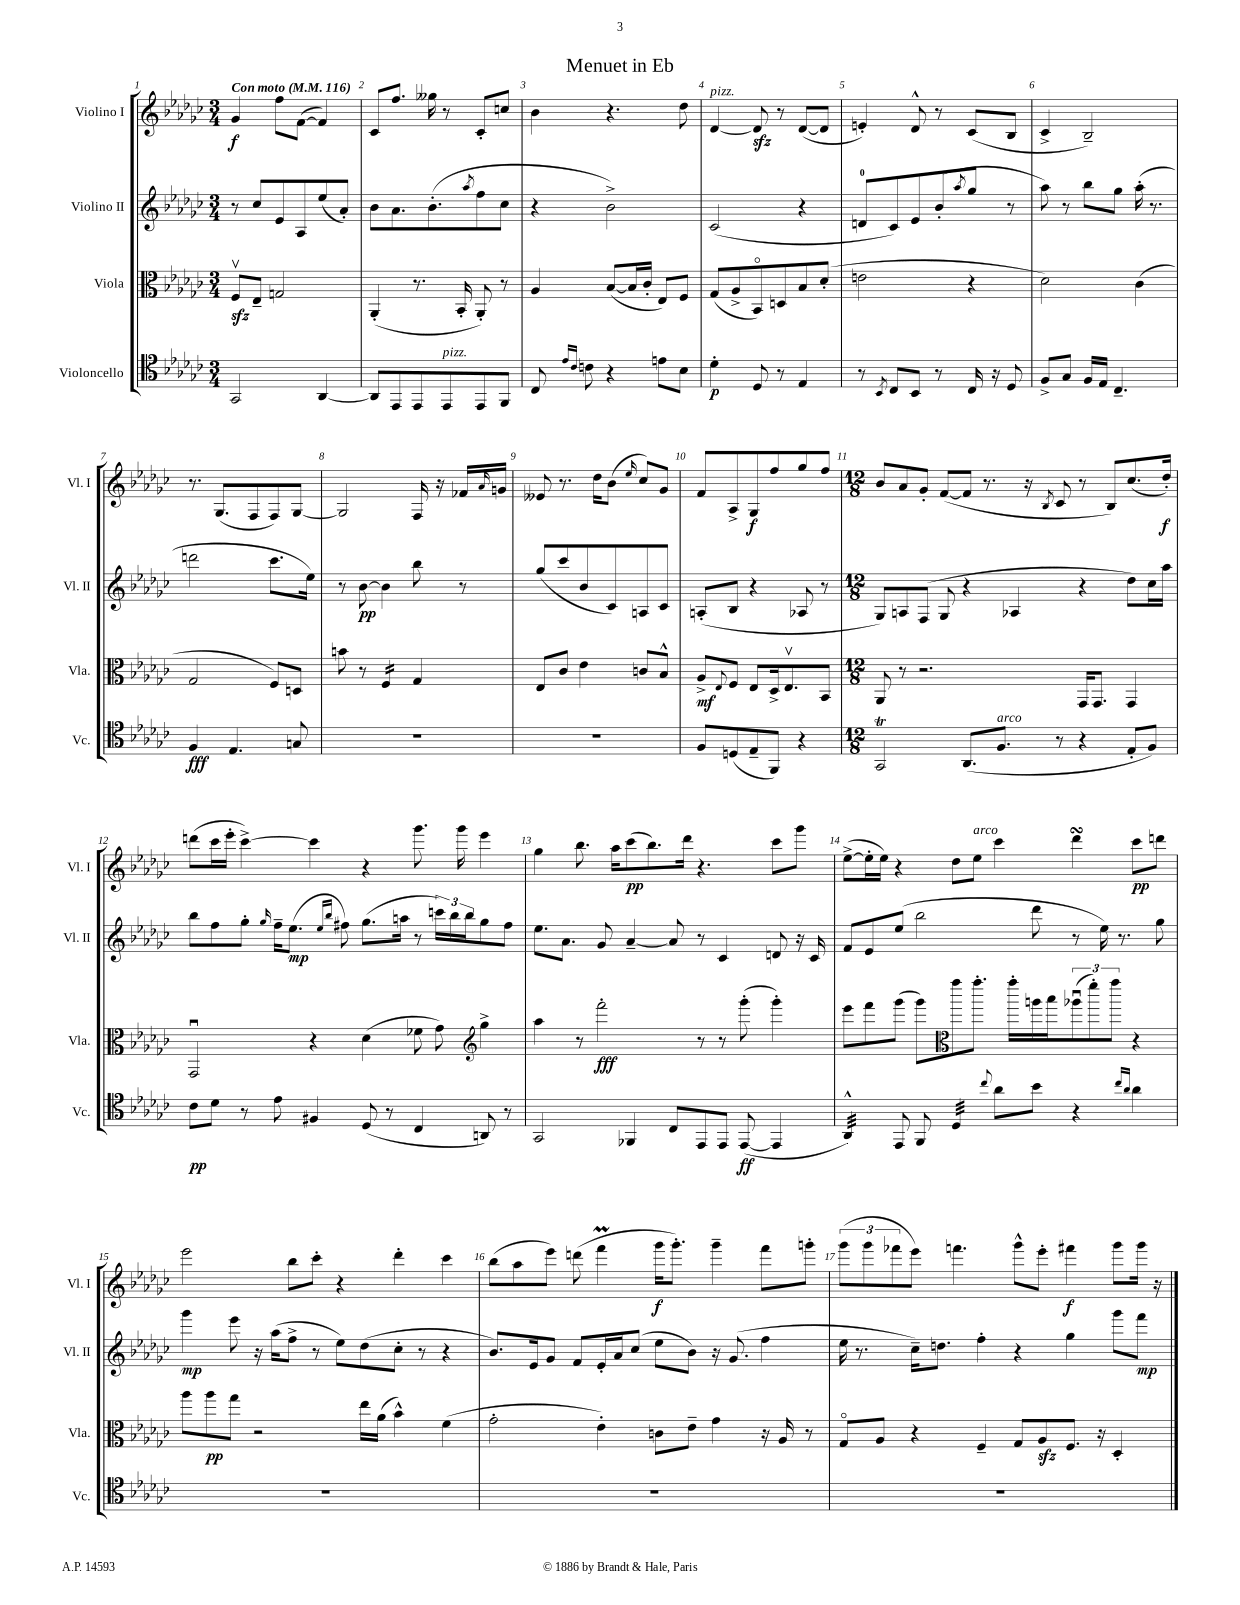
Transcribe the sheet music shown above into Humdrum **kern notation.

**kern	**kern	**kern	**kern
*staff4	*staff3	*staff2	*staff1
*clefC4	*clefC3	*clefG2	*clefG2
*k[b-e-a-d-g-c-]	*k[b-e-a-d-g-c-]	*k[b-e-a-d-g-c-]	*k[b-e-a-d-g-c-]
*M3/4	*M3/4	*M3/4	*M3/4
*MM116	*MM116	*MM116	*MM116
2GG-/	8Fv/L	8r	4g-/
.	8E-~/J	8cc-/L	.
.	2G/	8e-/	8ff\L
.	.	8A-/	([8f\J
[4AA-/	.	(8ee-/	4f/])
.	.	8a-'/J)	.
=	=	=	=
8AA-/]L	(4AA-'/	8b-\L	8c-/L
8EE-/	.	8.a-\	8.ff/J
8EE-/	8.r	.	.
.	.	(8.b-'\	16gg--\
8EE-/	.	.	8r
.	16BB-'/	.	.
.	.	8qaa-/	.
8EE-/	8AA-'/)	8ff\	8c-'/L
8FF/J	8r	8cc-\J	8cc/J
=	=	=	=
8C-/	4A-/	4r	4b-\
16qqe-/LL	.	.	.
16qqc-/JJ	.	.	.
8c\	.	.	.
4r	([8B-/L	2b-^\)	4.r
.	16B-/]L	.	.
.	16c-'/JJ	.	.
8e\L	8E-/L)	.	.
8B-\J	8F/J	.	8dd-\
=	=	=	=
4d-'\	(8G-/L	(2c-/	[4d-/
.	8A-^/	.	.
8D-/	8BB-o/)	.	8d-/]
8r	8D/	.	8r
4E-/	8B-/	4r	([8d-/L
.	(8d-'/J	.	8d-/]J
=	=	=	=
8r	2e\	8d/L	4e'/)
8qBB-/	.	.	.
8C-/L	.	8c-/)	.
8BB-/J	.	8e-/	8d-^^/
8r	.	(8b-'/	8r
.	.	8qaa-/	.
16C-/	4r	8gg-/J	(8c-/L
16r	.	.	.
8D-/	.	8r	8B-/J
=	=	=	=
8F^/L	2d-\)	8aa-\)	4c-^/
8G-/J	.	8r	.
16F/LL	.	8bb-\L	2B-~/)
16E-/JJ	.	.	.
4.C-~/	.	8gg-\J	.
.	(4c-\	(16aa-'\	.
.	.	8.r	.
=	=	=	=
4F/	2G-/	2ddd\	8.r
.	.	.	(8.G-/L
4.E-/	.	.	.
.	.	.	8F/
.	8F/L)	8.ccc-\L	8F/)
8G/	8D/J	.	[8G-/J
.	.	16ee-\Jk)	.
=	=	=	=
2.r	8b\	8r	2G-/]
.	8r	[8b-\	.
.	4F/	4b-\]	.
.	4G-/	8bb-\	16F/
.	.	.	16r
.	.	8r	16f-/LL
.	.	.	16qqa-/
.	.	.	16g/JJ
=	=	=	=
2.r	8E-/L	(8gg-/L	8e--/
.	8c-/J	8ccc-/	8.r
.	4e-\	8b-/	.
.	.	.	16dd-\LK
.	.	8c-/)	(8b-\J
.	.	.	16qqee-/
.	8c/L	8A/	8cc-/L)
.	8B-^^/J	8c-/J	8g-/J
=	=	=	=
8F/L	8A-^/L	(8A'/L	8f/L
.	8qqE-/	.	.
(8D/	8F/J	8B-/J	8A-^/
8E-~/	8E-/L	4r	8G-/
8FF/J)	16D-^/k	.	8ff/
.	8.E-v/	.	.
4r	.	8A-/	8gg-/
.	8BB-/J	8r	8ff/J
=	=	=	=
*M12/8	*M12/8	*M12/8	*M12/8
2GG-/	8AA-/	8G-/L)	8b-/L
.	8r	8A/	8a-/
.	2.r	(8F/J	8g-'/J
.	.	8G-/	([8f/L
(8.AA-/L	.	4r	8f/]J
.	.	.	8.r
8.F/J	.	.	.
.	.	4A-/	.
.	.	.	16r
.	.	.	8qB-/
8r	.	.	8c-/
4r	16GG-/LK	4r	8r
.	8.GG-/J	.	.
.	.	.	8B-/L)
8E-'/L	4GG-/	8dd-\L)	(8.cc-/
8F/J)	.	16cc-\L	.
.	.	16aa-\JJ	16dd-'/Jk)
=	=	=	=
8c-\L	2GG-u/	8bb-\L	(8ddd\L
8d-\J	.	8ff\	16ccc-\L
.	.	.	16eee-'\JJ
8r	.	8gg-'\J	[4ccc-^\)
.	.	16qqgg-/	.
8e-\	.	16ff~\LK	.
.	.	(8.ee-\J	.
4F#/	4r	.	4ccc-\]
.	.	16qqee-/LL	.
.	.	16qqbb-/JJ	.
.	.	8ff#\)	.
(8D-/	(4d-\	(8.gg-\L	4r
8r	.	.	.
.	.	16aa\Jk	.
4C-/	8f-\	8r	8.ggg-\
.	8g-\)	24ccc\LL)	.
.	.	24bb-\	.
.	.	.	16ggg-\
.	.	24bb-\J	.
*	*clefG2	*	*
8AA/)	4gg-^\	8gg-\	4eee-\
8r	.	8ff#\J	.
=	=	=	=
2GG-/	4aa-\	8.ee-\L	4gg-\
.	.	8.a-\J	.
.	8r	.	8.bb-\
.	2fff'\	8g-/	.
.	.	.	16aa-\LK
4FF-/	.	[4a-~/	(8ccc-\
.	.	.	8.bb-\)
8C-/L	.	8a-/]	.
.	.	.	16ddd-\Jk
8EE-/	8r	8r	4.r
8EE-/J	8r	4c-/	.
([8EE-/	(8ggg-'\	.	.
4EE-/]	4ggg-'\)	8d/	8ccc-\L
.	.	16r	8ggg-\J
.	.	16c-/	.
=	=	=	=
4AA-^^/)	8eee-\L	8f/L	([8ee-^\L
.	8fff\	8e-/	16ee-'\]L
.	.	.	16ee-\JJ)
8EE-/	(8ggg-\J	(8ee-/J	4r
8FF/	8ggg-\L)	2bb-\	.
4D-/	8ggg-\	.	8dd-\L
.	8.ggg-'\J	.	8ee-\J
8qqcc-/	.	.	.
8a-\L	.	.	4ccc-\
.	16ggg-'\LL	.	.
8b-\J	16aa\	8ddd-\	.
.	16bb-\J	.	.
4r	(12aa-u\	8r	4ddd-\
.	12fff'\)	.	.
.	.	16ee-\)	.
.	12ggg-\J	.	.
.	.	8.r	.
16qqcc-/LL	.	.	.
16qqa-/JJ	.	.	.
4a-\	4r	.	8ccc-\L
.	.	8gg-\	8ddd\J
=	=	=	=
*	*clefC3	*	*
1.r	8aa-\L	4ggg-\	2eee-\
.	8aa-\	.	.
.	8gg-\J	8eee-\	.
.	2r	16r	.
.	.	(16aa-\LK	.
.	.	8ff^\J	8bb-\L
.	.	8r	8ccc-'\J
.	.	8ee-\L)	4r
.	16ee-\LL	(8dd-\	.
.	(16a-\JJ	.	.
.	4b-^^\)	8cc-'\J	4ddd-'\
.	.	8r	.
.	(4f\	4r	4ccc-\
=	=	=	=
1.r	2g-'\	8.b-/L)	(8bb-\L
.	.	.	8aa-\
.	.	16e-/k	.
.	.	8g-/J	8eee-\J)
.	.	8f/L	(8ddd\
.	4e-'\)	16e-'/L	4fff\
.	.	16a-/J	.
.	.	(8cc-/J	.
.	8c\L	8ee-\L	16ggg-\LK
.	.	.	8.ggg-'\J)
.	8e-~\J	8b-\J)	.
.	4g-\	16r	4ggg-~\
.	.	(8.g-/	.
.	16r	4ff\	8fff\L
.	16A-/	.	.
.	8r	.	8ggg'\J
=	=	=	=
1.r	8G-o/L	16ee-\	(12ggg-\L
.	.	8.r	.
.	.	.	12ggg-\
.	8A-/J	.	.
.	.	.	12fff-\
.	4r	16cc-~\LK)	8eee-\J)
.	.	8.dd\J	.
.	.	.	4.fff\
.	4F~/	4ff'\	.
.	8G-/L	4r	8ggg-^^\L
.	8A-/	.	8eee-'\J
.	8.F/J	4gg-\	4fff#\
.	16r	.	.
.	4D-'/	8ggg-\L	8ggg-\L
.	.	8fff\J	16ggg-\Jk
.	.	.	16r
==	==	==	==
*-	*-	*-	*-
